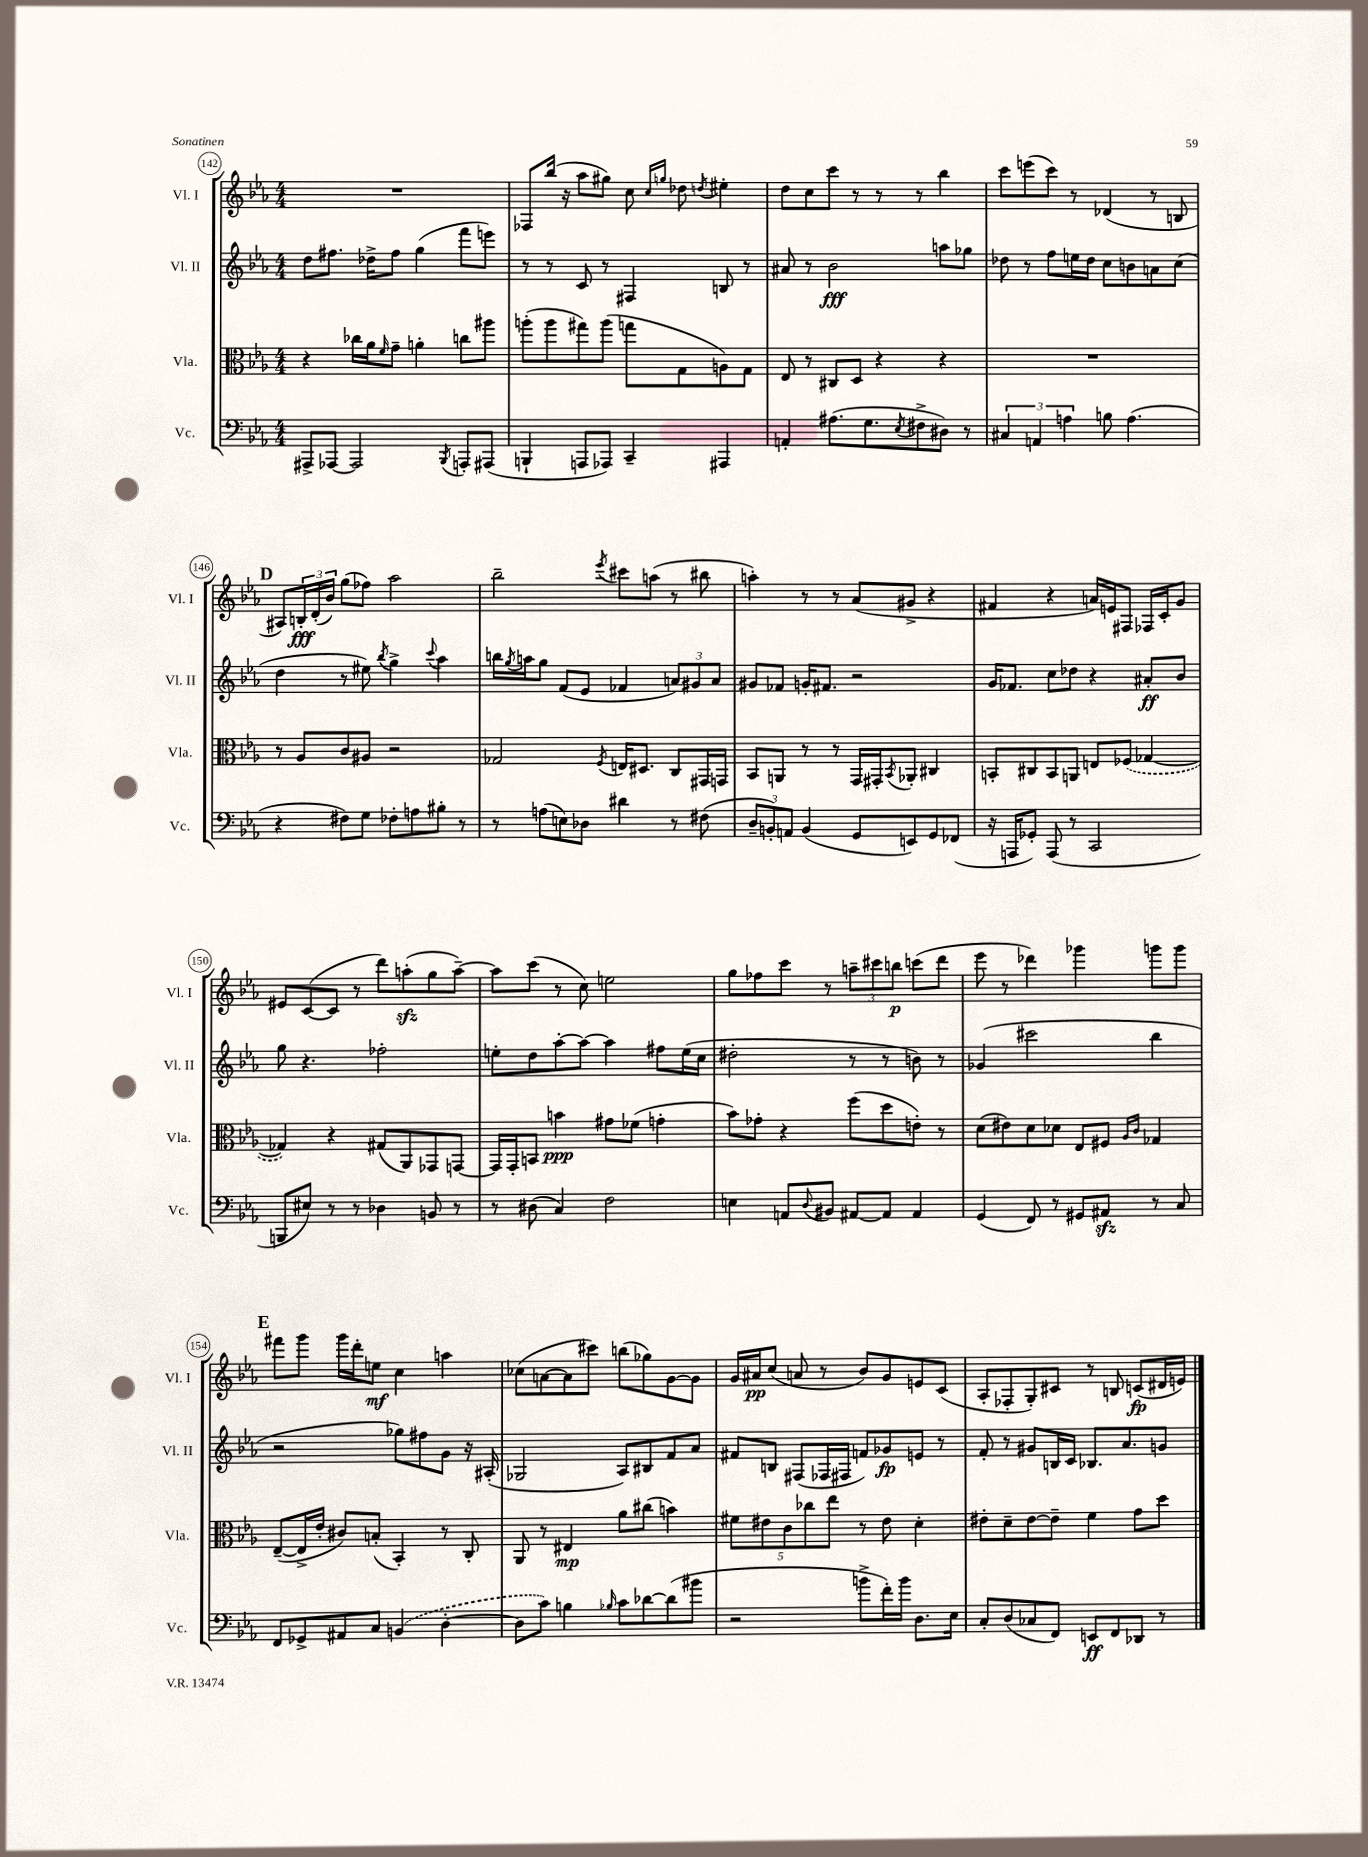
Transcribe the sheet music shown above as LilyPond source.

<<
\new StaffGroup <<
\new Staff = "s0" \with { instrumentName = "Vl. I" shortInstrumentName = "Vl. I" } {
    \clef treble \key ees \major \numericTimeSignature \time 4/4
    R1 |
    fes8 bes''16( r16 aes''8 gis''8) c''8 \grace { c''16 g''16 } des''8 \acciaccatura { d''8 } eis''4-. |
    d''8 c''8 c'''8 r8 r8 r8 bes''4 |
    c'''8 e'''8( c'''8) r8 des'4( r8 b8 |
    \mark \markup { \bold "D" } ais8) \tuplet 3/2 { b16-.\fff d'16-.( bes'16) } g''8( fes''8) aes''2 |
    bes''2-- \acciaccatura { ees'''8 } cis'''8 a''8( r8 bis''8 |
    a''4-.) r8 r8 aes'8( gis'8-> r4 |
    fis'4 r4 a'16) e'16 fis8 fes16 c'16-. g'8 |
    eis'8 c'8~( c'8 r8 d'''8) a''8-.\sfz( g''8 a''8~--) |
    a''8 c'''8( r8 c''8) e''2 |
    g''8 fes''8 c'''8 r8 \tuplet 3/2 { a''8-- cis'''8 b''8\p } c'''8( d'''8 |
    ees'''8 r8 des'''4) ges'''4 g'''8 g'''8 |
    \mark \markup { \bold "E" } fis'''8 g'''8 g'''16 d'''16-. e''8\mf c''4 a''4 |
    ces''8( a'8~ a'8 cis'''8) b''8( ges''8) g'8~ g'8 |
    g'16 ais'16\pp c''8( a'8 r8 bes'8) g'8 e'8 c'8( |
    aes8-. fes8-. g8-.) cis'8 r8 b8 c'8\fp( dis'16 e'16) \bar "|." |
}
\new Staff = "s1" \with { instrumentName = "Vl. II" shortInstrumentName = "Vl. II" } {
    \clef treble \key ees \major \numericTimeSignature \time 4/4
    d''8 fis''8. des''16-> fis''8 g''4( f'''8 e'''8) |
    r8 r8 c'8 r8 fis4 b8 r8 |
    ais'8 r8 bes'2\fff a''8 ges''8 |
    des''8 r8 f''8 e''16 des''16 c''8 b'8 a'8 c''8( |
    \mark \markup { \bold "D" } d''4 r8 eis''8) \acciaccatura { bes''8 } g''4-> \appoggiatura { c'''8 } aes''4 |
    b''16 \acciaccatura { g''8 } a''16 g''8 f'8( ees'8 fes'4 \tuplet 3/2 { a'8) gis'8 a'8 } |
    gis'8 fes'8 g'16-. fis'8. r2 |
    g'16 fes'8. c''8 des''8 r4 ais'8-.\ff bes'8 |
    g''8 r4. fes''2-. |
    e''8-. d''8 aes''8~-. aes''8~ aes''4 fis''8 e''16( c''16 |
    dis''2-. r8 r8 b'8) r8 |
    ges'4( cis'''2 bes''4 |
    \mark \markup { \bold "E" } r2 ges''8) fis''8 g'8 r16 ais16-.( |
    ges2 aes8) bis8 f'8 aes'8 |
    fis'8 b8 fis8( fes16 fis16 f'8) ges'8\fp e'8 r8 |
    f'8-. r8 gis'8 b16 c'16 bes8. aes'8. g'8 \bar "|." |
}
\new Staff = "s2" \with { instrumentName = "Vla." shortInstrumentName = "Vla." } {
    \clef alto \key ees \major \numericTimeSignature \time 4/4
    r4 ces''16 aes'16 \grace { f'16 } g'8-- a'4-. c''8 ais''8 |
    a''8-.( a''8 gis''8) a''8( g''8 g8 a8) g8 |
    ees8 r8 cis8 d8 r4 r4 |
    R1 |
    \mark \markup { \bold "D" } r8 aes8 c'8 ais8 r2 |
    ges2 \acciaccatura { f8 } e16 dis8. c8 gis,16 g,16 |
    bes,8 a,8 r8 r8 g,16 gis,16-. \acciaccatura { bes,8 } aes,8-. cis4 |
    b,8-. cis8 b,8 a,8 e8 \once \slurDashed fes8( ges4~ |
    ges4) r4 gis8( aes,8) ges,8 g,8~ |
    g,16 g,16-. b,8 b'4\ppp gis'8 fes'8( g'4-. |
    bes'8) ges'8-. r4 f''8( d''8 e'8-.) r8 |
    d'8( eis'8) d'8 des'8 ees8 fis8 \grace { aes16 c'16 } ges4 |
    \mark \markup { \bold "E" } ees8~--( ees16-> ees'16-. cis'8) b8-.( bes,4-.) r8 c8-. |
    aes,8 r8 eis4\mp aes'8 cis''8( b'4) |
    \tuplet 5/4 { fis'8 eis'8 c'8 ces''8 ees''8 } r8 eis'8 d'4-. |
    eis'8-. d'8-- eis'8~ eis'8-- f'4 g'8 d''8 \bar "|." |
}
\new Staff = "s3" \with { instrumentName = "Vc." shortInstrumentName = "Vc." } {
    \clef bass \key ees \major \numericTimeSignature \time 4/4
    ais,,8-> aes,,8~ aes,,2 \acciaccatura { bes,,8 } a,,8-. ais,,8( |
    b,,4-! a,,8 aes,,8) c,4-- ais,,4 |
    a,4-. ais8.( g8. \acciaccatura { ees8 } fis8-> dis8) r8 |
    \tuplet 3/2 { cis4 a,4 a4 } b8 a4.( |
    \mark \markup { \bold "D" } r4 fis8) g8 fes8-. a8 bis8-. r8 |
    r8 a8( e8) des8 dis'4 r8 fis8( |
    \tuplet 3/2 { d8-- b,8-.) a,8 } b,4( g,8 e,8) g,8 fes,8( |
    r16 a,,16 ges,8-.) a,,8( r8 c,2 |
    b,,8 eis8) r8 r8 des4 b,8 r8 |
    r8 dis8( c4) f2 |
    e4 a,8 \appoggiatura { d8 } bis,8 ais,8~ ais,8 ais,4 |
    g,4( f,8) r8 gis,8 ais,8\sfz r8 c8 |
    \mark \markup { \bold "E" } f,8 ges,8-> ais,8 c8 \once \slurDashed b,4( d4~-. |
    d8 c'8) b4 \grace { bes16 } c'8 des'8~ des'8( bis'8 |
    r2 b'8-> f'16-.) b'16 d8. ees16 |
    c8-. d8( ces8 f,8) e,8\ff f,8 des,8 r8 \bar "|." |
}
>>
>>
\layout { \context { \Score currentBarNumber = #142 \override BarNumber.stencil = #(make-stencil-circler 0.1 0.3 ly:text-interface::print) } }
